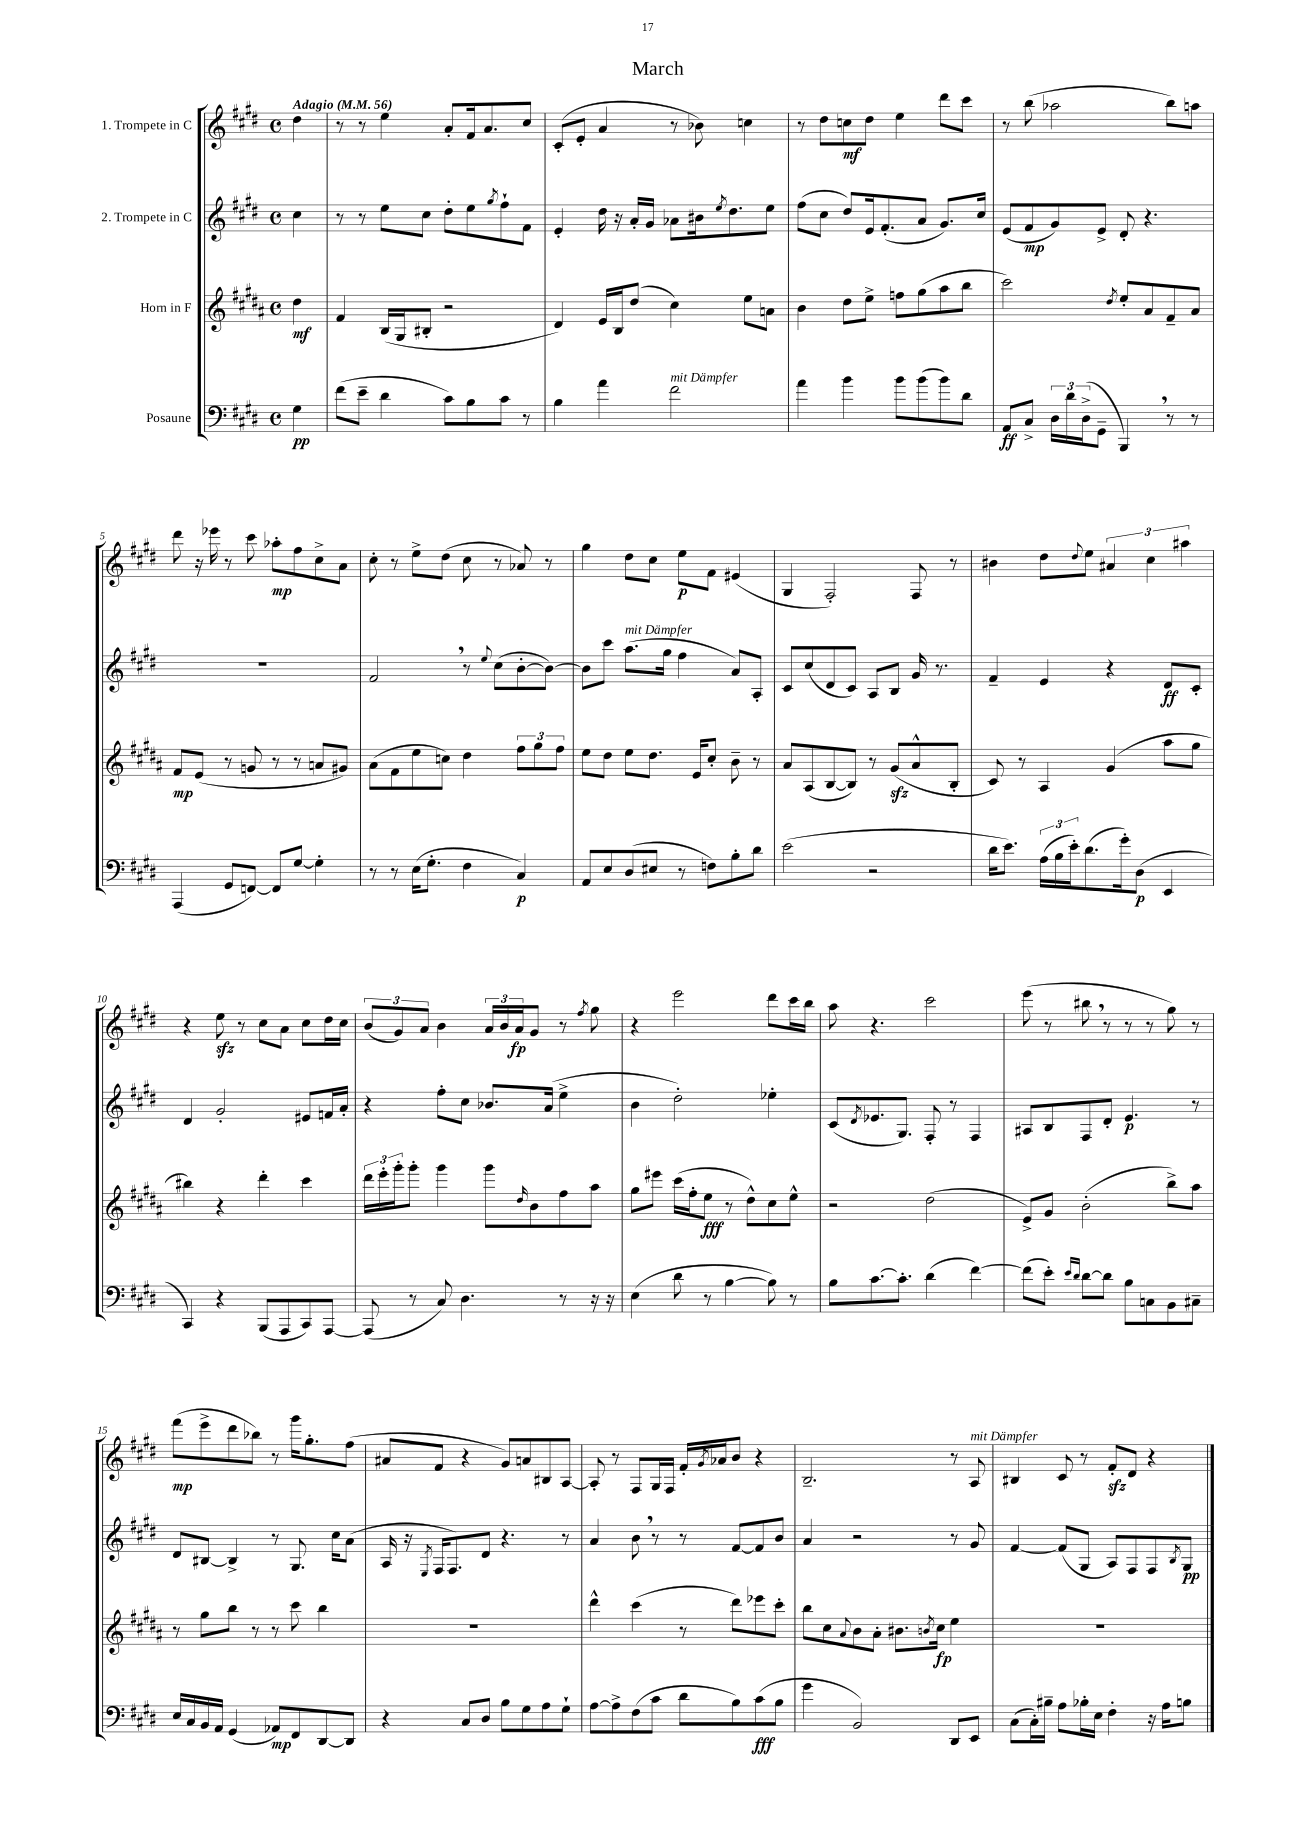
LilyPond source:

\header { title = "March" }
<<
\new StaffGroup <<
\new Staff = "s0" \with { instrumentName = "1. Trompete in C" } {
    \clef treble \key e \major \defaultTimeSignature \time 4/4 \partial 4 \tempo "Adagio" 4 = 56
    dis''4 |
    r8 r8 e''4 a'8-. fis'16 a'8. cis''8 |
    cis'8-.( e'8-. a'4 r8 bes'8) c''4 |
    r8 dis''8 c''8\mf dis''8 e''4 dis'''8 cis'''8 |
    r8 b''8( aes''2 b''8) a''8 |
    dis'''8 r16 ees'''16 r8 cis'''8 aes''8-.\mp fis''8 cis''8-> a'8 |
    cis''8-. r8 e''8-> dis''8( cis''8 r8 aes'8) r8 |
    gis''4 dis''8 cis''8 e''8\p fis'8 eis'4( |
    gis4 fis2-.) fis8 r8 |
    bis'4 dis''8 \appoggiatura { dis''8 } e''8 \tuplet 3/2 { ais'4 cis''4 ais''4 } |
    r4 e''8\sfz r8 cis''8 a'8 cis''8 dis''16 cis''16 |
    \tuplet 3/2 { b'8( gis'8) a'8 } b'4 \tuplet 3/2 { a'16 b'16 a'16\fp } gis'8 r8 \acciaccatura { fis''8 } gis''8 |
    r4 e'''2 dis'''8 cis'''16 b''16 |
    a''8 r4. cis'''2 |
    e'''8( r8 bis''8 \breathe r8 r8 r8 gis''8) r8 |
    fis'''8\mp( e'''8-> dis'''8 bes''8) r8 gis'''16 gis''8.-. fis''8( |
    ais'8 fis'8 r4 gis'8) a'8 bis8 a8~ |
    a8-. r8 fis8 gis16 fis16 fis'16-. \acciaccatura { gis'8 } aes'16 b'8 r4 |
    b2.-- r8 a8^\markup { \italic "mit Dämpfer" } |
    bis4 cis'8 r8 fis'8-.\sfz dis'8 r4 \bar "|." |
}
\new Staff = "s1" \with { instrumentName = "2. Trompete in C" } {
    \clef treble \key e \major \defaultTimeSignature \time 4/4 \partial 4
    cis''4 |
    r8 r8 e''8 cis''8 dis''8-. e''8 \acciaccatura { gis''8 } fis''8-! fis'8 |
    e'4-. dis''16 r16 a'16-. gis'16 aes'8 bis'16 \acciaccatura { e''8 } dis''8. e''8 |
    fis''8( cis''8 dis''8) e'16 fis'8.-.( a'8 gis'8.) cis''16 |
    e'8( fis'8\mp gis'8) e'8-> dis'8-. r4. |
    R1 |
    fis'2 \breathe r8 \appoggiatura { e''8 } cis''8( b'8~-. b'8~) |
    b'8 cis'''8 a''8.^\markup { \italic "mit Dämpfer" }( gis''16 fis''4 a'8) a8-. |
    cis'8 cis''8( dis'8 cis'8) a8 b8 gis'16 r8. |
    fis'4-- e'4 r4 dis'8\ff cis'8-. |
    dis'4 gis'2-. eis'8 f'16 a'16-. |
    r4 fis''8-. cis''8 bes'8. a'16( e''4-> |
    b'4 dis''2-.) ees''4-. |
    cis'8( \acciaccatura { dis'8 } ees'8. gis8.) fis8-. r8 fis4 |
    ais8 b8 fis8 dis'8-. e'4.\p r8 |
    dis'8 bis8~ bis4-> r8 gis8. cis''16 a'8( |
    a16 r16 \acciaccatura { e8 } fis16 fis8.) dis'8 r4. r8 |
    a'4 b'8 \breathe r8 r8 fis'8~ fis'8 b'8 |
    a'4 r2 r8 gis'8 |
    fis'4~ fis'8( gis8 a8) fis8 fis8 \acciaccatura { b8 } gis8\pp \bar "|." |
}
\new Staff = "s2" \with { instrumentName = "Horn in F" } {
    \clef treble \key b \major \defaultTimeSignature \time 4/4 \partial 4
    dis''4\mf |
    fis'4 b16( gis16 bis8-. r2 |
    dis'4) e'16 b16 dis''8( cis''4) e''8 a'8 |
    b'4 dis''8 e''8-> f''8 gis''8( ais''8 b''8 |
    cis'''2) \acciaccatura { dis''8 } e''8-. ais'8 fis'8-- ais'8 |
    fis'8\mp e'8( r8 g'8 r8 r8 a'8 gis'8) |
    ais'8( fis'8 e''8 c''8) dis''4 \tuplet 3/2 { fis''8 gis''8 fis''8 } |
    e''8 dis''8 e''8 dis''8. e'16 cis''8-. b'8-- r8 |
    ais'8 ais8( b8~ b8) r8 gis'8\sfz( ais'8-^ b8-. |
    cis'8) r8 ais4 gis'4( ais''8 gis''8 |
    bis''4) r4 dis'''4-. cis'''4 |
    \tuplet 3/2 { dis'''16 e'''16-. gis'''16-. } gis'''8-. gis'''4 gis'''8 \grace { dis''16 } b'8 fis''8 ais''8 |
    gis''8 eis'''8 cis'''16( fis''16-. e''8\fff r8 dis''8-^) cis''8 e''8-^ |
    r2 dis''2( |
    e'8->) gis'8 b'2-.( b''8->) ais''8 |
    r8 gis''8 b''8 r8 r8 cis'''8 b''4 |
    R1 |
    dis'''4-^ cis'''4( r8 dis'''8) ees'''8 cis'''8-. |
    b''8 cis''8 \appoggiatura { ais'8 } b'8 ais'8-. bis'8. \acciaccatura { b'8 } cis''16\fp e''4 |
    R1 \bar "|." |
}
\new Staff = "s3" \with { instrumentName = "Posaune" } {
    \clef bass \key e \major \defaultTimeSignature \time 4/4 \partial 4
    gis4\pp |
    fis'8( e'8-- dis'4 cis'8) b8 cis'8 r8 |
    b4 a'4 fis'2^\markup { \italic "mit Dämpfer" } |
    a'4 b'4 b'8 b'8( b'8) dis'8 |
    a,8\ff cis8-> \tuplet 3/2 { dis16 dis'16 dis16->( } gis,8-- b,,4) \breathe r8 r8 |
    a,,4( gis,8 f,8~) f,8 gis8~ gis4-. |
    r8 r8 e16( gis8.-. fis4 cis4\p) |
    a,8 e8 dis8( eis8 r8 f8) b8-. dis'8 |
    e'2( r2 |
    dis'16 e'8.) \tuplet 3/2 { a16( b16 e'16-.) } dis'8.( gis'16-.) dis8\p( e,4 |
    cis,4) r4 b,,8( a,,8 cis,8) a,,8~ |
    a,,8( r8 cis8) dis4. r8 r16 r16 |
    e4( dis'8 r8 b4~ b8) r8 |
    b8 cis'8.~ cis'8.-. dis'4( fis'4~) |
    fis'8( e'8-.) \grace { e'16 dis'16 } dis'8~ dis'8 b8 c8 b,8 cis8-- |
    e16 cis16 b,16 a,16 gis,4( aes,8\mp) fis,8 dis,8~ dis,8 |
    r4 cis8 dis8 b8 gis8 a8 gis8-! |
    a8~ a8-> fis8( cis'8 dis'8 b8) cis'8\fff( b8 |
    gis'4 b,2) dis,8 e,8 |
    cis8( cis16-.) bis16-- a8 bes16-. e16 fis4-. r16 a16 b8 \bar "|." |
}
>>
>>
